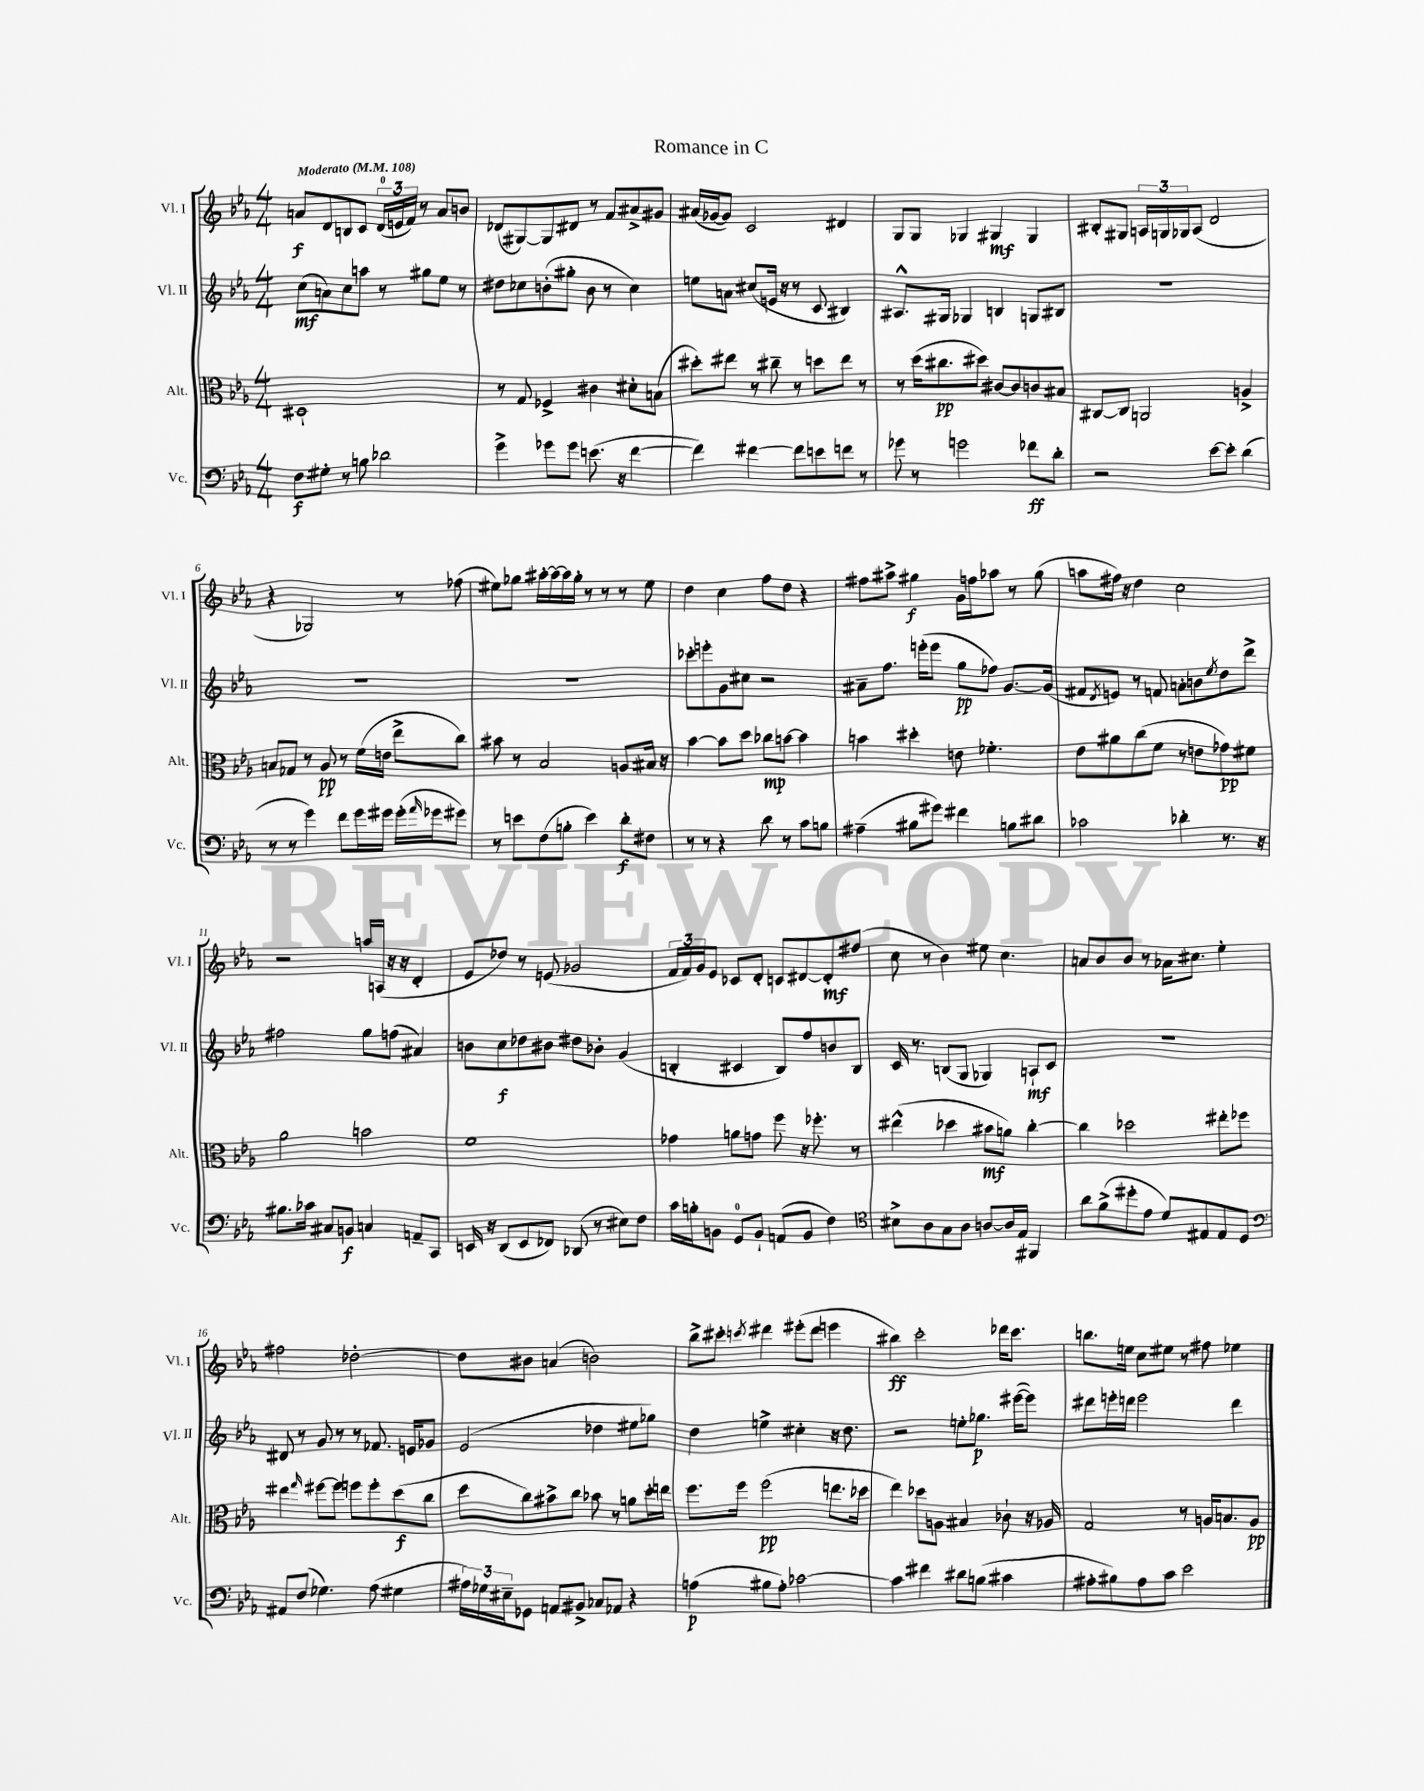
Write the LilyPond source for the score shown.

\header { title = "Romance in C" }
<<
\new StaffGroup <<
\new Staff = "s0" \with { instrumentName = "Vl. I" shortInstrumentName = "Vl. I" } {
    \clef treble \key ees \major \numericTimeSignature \time 4/4 \tempo "Moderato" 4 = 108
    a'8\f d'8 b8 c'8 \tuplet 3/2 { d'16-0( e'16 f'16) } r8 a'8 b'8 |
    des'8( gis8~) gis8 dis'8 r8 f'8 ais'8-> gis'8 |
    ais'16( ges'16~ ges'8) c'2 dis'4 |
    g8 g8 ges4 gis4\mf gis4 |
    bis8-. gis8 \tuplet 3/2 { a16 g16 ges16 } a8( d'2 |
    r4 ges2) r8 fes''8( |
    eis''8) ges''8 ais''16~-. ais''16~ ais''16 ges''16-. r8 r8 r8 eis''8 |
    d''4 c''4 f''8 d''8 r4 |
    fis''8 ais''8-> gis''4\f g'16 f''16 aes''8 r8 gis''8( |
    a''8 fis''16) r16 d''4 c''2 |
    r2 a''16 a16( r16 r16 d'4-. |
    ees'8 des''8) r8 e'8( ges'2 |
    \tuplet 3/2 { f'16 f'16) g'16 } ees'8 ces'8 d'8-. c'8 dis'8~ dis'8-.\mf fis''8( |
    c''8 r8 bes'4) eis''8 c''4. |
    a'8 bes'8 bes'8 r8 aes'16 cis''8. ees''4-. |
    fis''2 des''2~-. |
    des''8 bis'8 a'4( b'2) |
    bes''8-> cis'''8-. \acciaccatura { c'''8 } dis'''4 eis'''8-.( dis'''8 e'''4 |
    bis''4\ff) c'''2-. des'''16 c'''8. |
    b''8. e''16 c''8 eis''8 r8 fis''8 ees''4 \bar "|." |
}
\new Staff = "s1" \with { instrumentName = "Vl. II" shortInstrumentName = "Vl. II" } {
    \clef treble \key ees \major \numericTimeSignature \time 4/4
    c''8\mf( a'8) c''8 a''8 r8 gis''8 ees''8 r8 |
    dis''8 ces''8 b'8-.( gis''8-. b'8 r8 ces''4) |
    e''8 a'8 cis''8( e'16 r16 r8 c'8 bis4) |
    ais8.-^ gis16 ges4 b4 g8 bis8 |
    R1 |
    R1 |
    R1 |
    ces'''8-. e'''8-. g'8 cis''8 r2 |
    ais'8-- f''8. e'''16-.( e'''8 g''8\pp fes''8) g'8.~ g'16( |
    fis'8 \acciaccatura { d'8 } e'8) r8 f'8 a'8-. b'8 \acciaccatura { ees''8 } d''8 d'''8-> |
    fis''2 g''8 f''8( ais'4) |
    b'8 c''8\f des''8 bis'8 dis''8 bes'8-. g'4( |
    b4-. cis'4 b8) f''8 b'8 b8 |
    c'16 r8. b8( g8 ges4) a8-!\mf c'8 |
    R1 |
    dis'8 r8 g'8 r8 r8 fes'8. e'16 ges'8 |
    ees'2( des''4 eis''8 ges''8) |
    d''4 e''4-> cis''4-. r16 d''8. |
    r2 e''8-. ges''8.\p eis'''16~( eis'''8) |
    dis'''8 e'''16-. d'''16 e'''2 d'''4 \bar "|." |
}
\new Staff = "s2" \with { instrumentName = "Alt." shortInstrumentName = "Alt." } {
    \clef alto \key ees \major \numericTimeSignature \time 4/4
    dis1-! |
    r8 g8 fes4-> cis'4 dis'8-. b8( |
    dis''8-.) eis''8 r8 cis''8-- r8 d''8 eis''8 r8 |
    r8 d''16( cis''8.\pp dis''8) cis'8~ cis'8 c'8 bis8 |
    cis8~ cis8 a,2 a4-> |
    b8 ges8 r8 aes8\pp r8 f'16( e'16 ees''8-> c''8) |
    bis'8 r8 bes2 a8 bis16 r16 |
    bes'4~ bes'8 d''8 ces''8\mp b'8~ b'4 |
    b'4 dis''4-. e'8 fes'4.-. |
    ees'8 ais'8 c''8( f'8 r8 e'8 ges'8\pp) fis'8 |
    aes'2 b'2 |
    f'1 |
    ges'4 a'8 g'8 f''8 r16 fes''8.-. r8 |
    eis''4-^( des''4 bis'8\mf a'8) c''4~-. |
    c''4 des''2 eis''8-. fes''8 |
    eis''4 \grace { g''16 } fis''8~ fis''8 f''8 f''8-. d''8\f( c''8 |
    d''8 c''8) bis'8-> c''8 bes'8 r8 a'8 d''16-. e''16 |
    f''8. f''16 f''2\pp( e''8. des''16 |
    ees''4) des''8 a8 bis4 ces'8-! r16 aes16 |
    g2 r8 a16 b8. a8\pp \bar "|." |
}
\new Staff = "s3" \with { instrumentName = "Vc." shortInstrumentName = "Vc." } {
    \clef bass \key ees \major \numericTimeSignature \time 4/4
    f8\f gis8-. r8 b8 des'2 |
    g'4-> ges'8 ges'8 e'8.( r16 f'4~ |
    f'4) fis'4~ fis'8 e'8 f'8 r8 |
    ges'8 r8 g'2 fes'8\ff d'8-. |
    r2 ees'8~ ees'8-. d'4( |
    r8 r8 g'4) f'8 g'16 gis'16 gis'16-.( \grace { aes'16 } ges'16 gis'8) |
    r8 e'8 f8( b8-. e'4) d'8-.\f fis8 |
    r8 r8 r4 d'8 r8 c'8 b8 |
    ais4--( bis8 gis'8) fis'4 b8 dis'8 |
    ces'2 des'4-. r8. r16 |
    bis8. ces'16 cis8 b,8\f c4 a,8-- c,8 |
    e,16 r16 d,8( e,8 fes,8) des,8( r8 eis8) f8 |
    c'16 b16-. b,8 g,8-0 b,8-! a,8( b,8 f4) |
    \clef tenor bis8-> aes8 g8 aes8 a8~ a16 ees16 fis,4 |
    aes'8 f'8->( dis''8-. ees'8 d'8) eis8 eis8 d8 |
    \clef bass ais,8 f8( ges4.) aes8( gis4 |
    \tuplet 3/2 { ais16) ges16 eis16-- } ges,8 a,8 bis,8-> ces8 aes,8 r4 |
    a4\p( bis8 a8-.) ces'2~ |
    ces'4 fis'4 dis'8 b8( cis'4 |
    ais8-. bis8) ais8 c'8 ees'2 \bar "|." |
}
>>
>>
